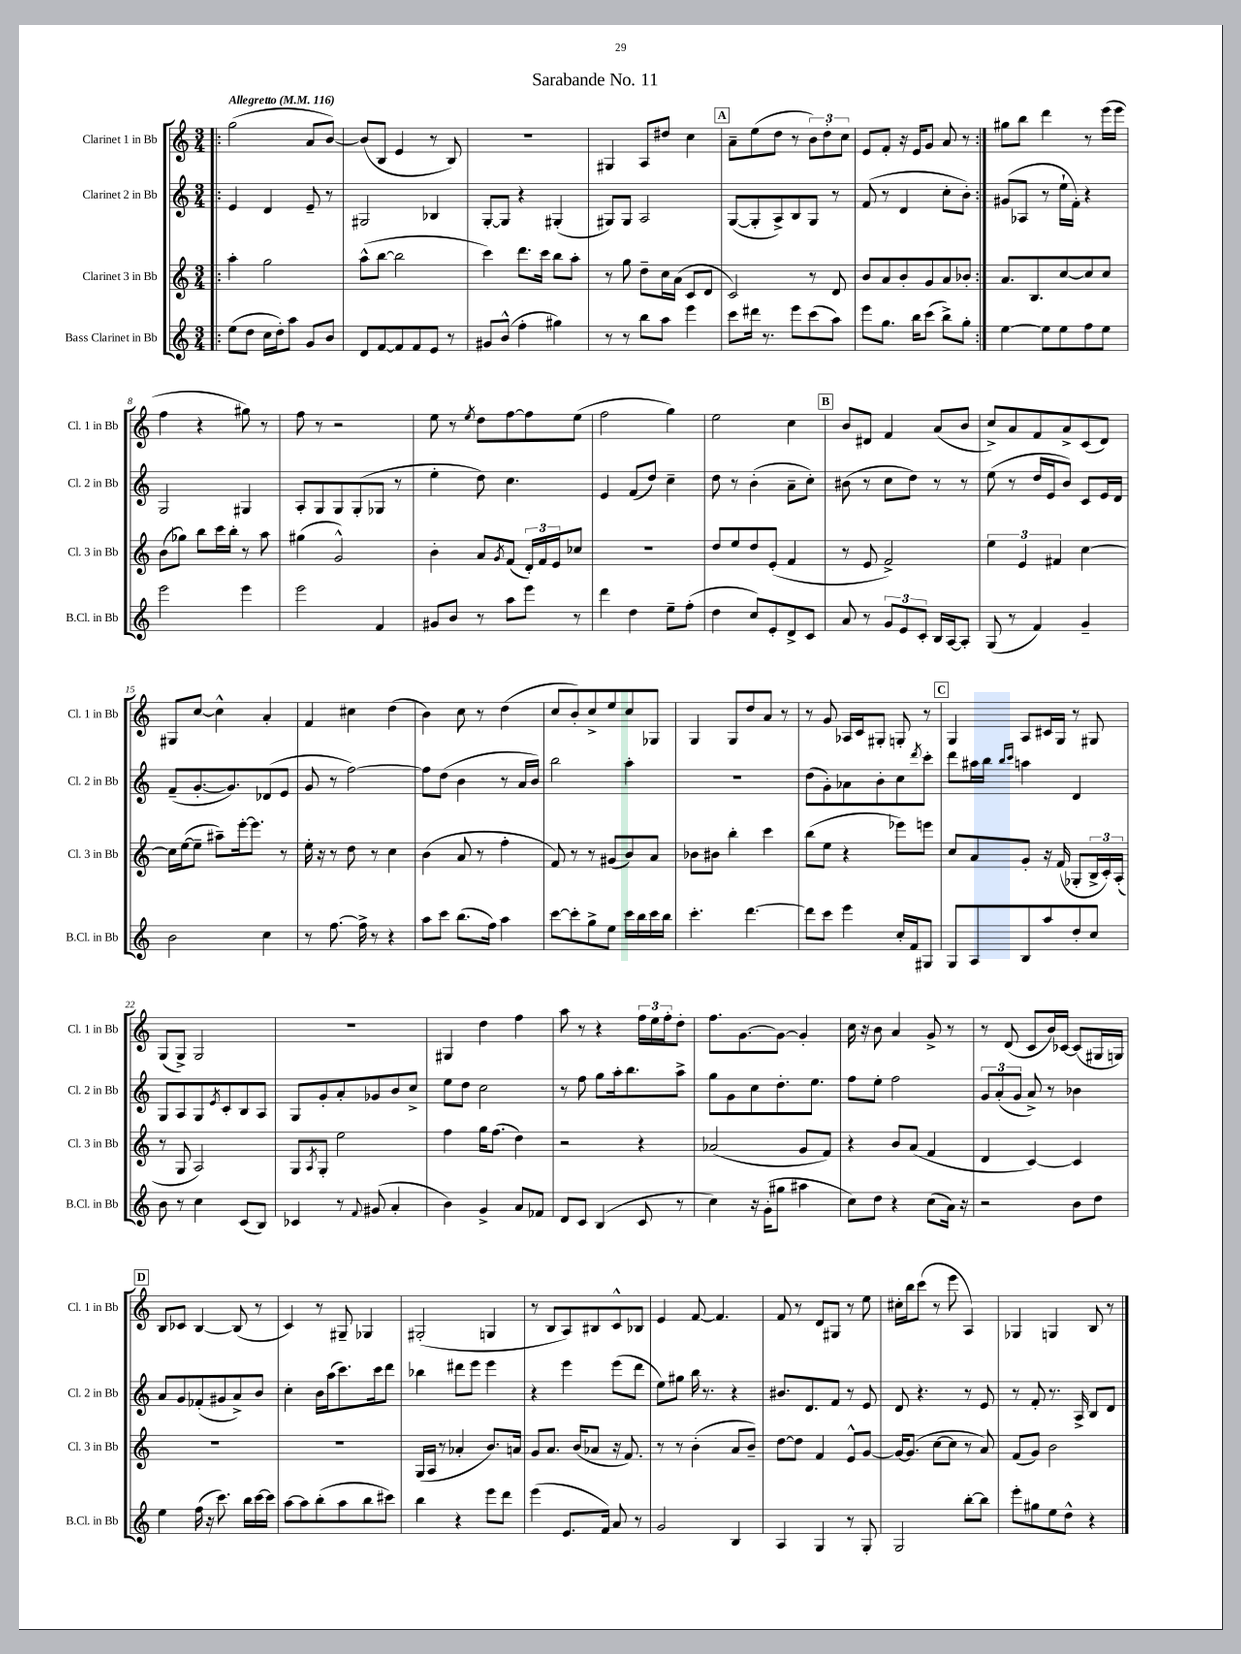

**kern	**kern	**kern	**kern
*part4	*part3	*part2	*part1
*staff4	*staff3	*staff2	*staff1
*I"Bass Clarinet in Bb	*I"Clarinet 3 in Bb	*I"Clarinet 2 in Bb	*I"Clarinet 1 in Bb
*I'B.Cl. in Bb	*I'Cl. 3 in Bb	*I'Cl. 2 in Bb	*I'Cl. 1 in Bb
*clefG2	*clefG2	*clefG2	*clefG2
*k[]	*k[]	*k[]	*k[]
*M3/4	*M3/4	*M3/4	*M3/4
*MM116	*MM116	*MM116	*MM116
=1!|:	=1!|:	=1!|:	=1!|:
!	!	!	!LO:TX:a:B:t=Allegretto
(8ee\L	4aa'\	4e/	(2gg\
8dd\J	.	.	.
16cc\LL	2gg\	4d/	.
16dd'\J)	.	.	.
8aa\J	.	.	.
8g/L	.	8e~/	8a/L
8b/J	.	8r	[8b/J)
=2	=2	=2	=2
8d/L	(8aa^^\L	2G#X/	(8b/L]
[8f/	[8bb\J	.	8B/J
8f/]	2bb\]	.	4e/
8f/	.	.	.
8e/J	.	4B-X/	8r
8r	.	.	8B/)
=3	=3	=3	=3
8g#X/L	4ccc\)	[8G'/L	2.r
(8b^^/J	.	8G/J]	.
4ff'\	8.ddd\L	4r	.
.	16ccc\Jk	.	.
4gg#X\)	8bb\L	(4G#X'/	.
.	8aa'\J	.	.
=4	=4	=4	=4
8r	8r	8G#X/L)	4G#X/
8r	8gg\	8G#/J	.
8bb\L	8dd~\L	2A/	8A/L
8aa\J	16cc\L	.	8dd#X/J
.	(16a\JJ	.	.
4eee\	8c/L	.	4cc\
.	8d/J	.	.
!!LO:REH:place=s1:t=A
=5	=5	=5	=5
8ccc\L	2c/)	([8G/L	8a~\L
16ddd#X\Jk	.	8G'/]	(8ee\
8.r	.	.	.
.	.	8A^/)	8dd\J
8eee\L	.	8B/	8r
(8ccc\	8r	8G/J	12b\L)
.	.	.	12dd'\
8aa\J)	8d/	8r	.
.	.	.	12cc\J
=6	=6	=6	=6
8eee\L	8b/L	(8f/	8e/L
8.gg\J	8a/	8r	8f'/J
.	8b'/	4d/	16r
16bb\KL	.	.	16e/KL
(8ccc\J	8g/	.	8g/J
8bb^\L)	8a/	8cc'\L	8a/
8gg'\J	8b-X'/J	8b'\J)	8r
=7:|!	=7:|!	=7:|!	=7:|!
[4ee\	8.a/L	(8g#X/L	8gg#X\L
.	.	8A-X/J	8bb\J
.	8.B/	.	.
8ee\L]	.	8r	4ddd\
8ee\	[8cc/	16ee`\LL	.
.	.	16f'\JJ)	.
8ff\	8cc/]	4r	8r
8ee\J	8cc/J	.	(16eee\LL
.	.	.	16eee\JJ
!!LO:LB:g=z
=8	=8	=8	=8
2eee\	(8b\L	2G/	4ff\
.	8gg-X\J)	.	.
.	8bb\L	.	4r
.	16ccc\L	.	.
.	16bb'\JJ	.	.
4eee\	8r	4G#X/	8gg#X\)
.	8aa\	.	8r
=9	=9	=9	=9
2eee\	(4gg#X\	8A'/L	8ff\
.	.	8G/	8r
.	2g^^/)	8G/	2r
.	.	(8G'/	.
4f/	.	8G-X/J	.
.	.	8r	.
=10	=10	=10	=10
8g#X/L	4b'\	4ee'\	8ee\
8b/J	.	.	8r
.	.	.	8qee/
8r	8a/L	8dd\)	8dd\L
.	8qg/	.	.
8aa\L	(8f/J	4.cc\	[8ff\
8eee\J	24d'/LL)	.	8ff\]
.	24f/	.	.
.	24e/J	.	.
8r	8cc-X/J	.	(8ee\J
=11	=11	=11	=11
4ddd\	2.r	4e/	2ff\
4dd\	.	(8f/L	.
.	.	8dd/J)	.
8ee~\L	.	4cc~\	4gg\)
(8ff'\J	.	.	.
=12	=12	=12	=12
4dd\	8dd/L	8dd\	2ee\
.	8ee/	8r	.
8cc/L)	8dd/	(4b'\	.
8e'/	(8e'/J	.	.
8d^/	4f/	8a~\L	4cc\
8c/J	.	8cc'\J)	.
!!LO:REH:place=s1:t=B
=13	=13	=13	=13
8a/	8r	(8b#X\	8b/L
8r	8e/	8r	8d#X/J
12g/L	2f^/)	8cc\L	4f/
12e/	.	.	.
.	.	8dd\J)	.
12c'/J	.	.	.
16B/LL	.	8r	(8a/L
[16A/J	.	.	.
8A'/J]	.	8r	8b/J
=14	=14	=14	=14
(8G/	6ee\	(8ee\	8cc^/L)
8r	.	8r	8a/
.	6e/	.	.
4f/)	.	16dd/LL	8f/
.	.	16e/J	.
.	6f#X/	.	.
.	.	8b/J)	8a^/
4g~/	[4cc\	8c/L	(8c/
.	.	16e/L	8d/J)
.	.	16d/JJ	.
!!LO:LB:g=z
=15	=15	=15	=15
2b\	16cc\LL]	(8f~/L	8G#X/L
.	([16ee\J	.	.
.	8ee~\J]	[8.g'/	[8cc/J
.	8aa#X~\L)	.	4cc^^\]
.	.	8.g/])	.
.	[16eee'\k	.	.
.	8.eee\J]	.	.
4cc\	.	(8d-X/	4a'/
.	8r	8e/J	.
=16	=16	=16	=16
8r	16ee'\	8g/	4f/
.	16r	.	.
[8.ff\	8r	8r	.
.	8dd\	[2ff\)	4cc#X\
16ff^\]	.	.	.
8r	8r	.	.
4r	4cc\	.	(4dd\
=17	=17	=17	=17
8aa\L	(4b\	8ff\L]	4b\)
8ccc\J	.	(8dd\J	.
(8.bb\L	8a/	4b\	8cc\
.	8r	.	8r
16ff\Jk)	.	.	.
4aa\	4ff'\	8r	(4dd\
.	.	16a/LL	.
.	.	16b/JJ)	.
=18	=18	=18	=18
[8ccc\L	8f/)	2bb\	8cc/L
8ccc'\]	8r	.	8b'/)
8gg^\	8r	.	8cc^/
8ee\J	(8g#X/L	.	8ee/
16ccc\LL	8b/)	4aa'\	8cc/
16bb\	.	.	.
16ccc\	8a/J	.	8G-X/J
16bb\JJ	.	.	.
=19	=19	=19	=19
4.ccc'\	8b-X\L	2.r	4G/
.	8b#X\J	.	.
.	4bb'\	.	8G/L
[4.ddd\	.	.	8dd/
.	4ccc\	.	8a/J
.	.	.	8r
=20	=20	=20	=20
8ddd\L]	(8bb\L	(8dd\L	8r
8ccc\J	8ee\J	8g'\)	8g/
4eee\	4r	8a-X\	16A-X/LL
.	.	.	16c/J
.	.	8b'\	8G#X'/J
16cc'/LL	8eee-X\L)	8cc\	8Gn'/
16f/J	.	.	.
.	.	8qddd/	.
8G#X/J	8eeen\J	8ccc'\J	8r
!!LO:REH:place=s1:t=C
=21	=21	=21	=21
8G/L	8cc/L	8ddd\L	4G/
8A/	8a/	16aa#X\L	.
.	.	16bb\JJ	.
.	.	16qqbb/LL	.
.	.	16qqccc/JJ	.
8B/	8g'/J	4aan\	8A/L
8aa/	16r	.	16c#X/L
.	(16f/	.	16G/JJ
8dd'/	8G-X'/L	4d/	8r
8cc/J	24B^/L	.	8G#X/
.	24c'/)	.	.
.	(24A'/JJ	.	.
!!LO:LB:g=z
=22	=22	=22	=22
8b\	8r	8G/L	(8G/L
8r	8G/	8A/	8G^/J)
4cc\	2A/)	8G/	2G/
.	.	8qe/	.
.	.	8c'/	.
(8c/L	.	8B/	.
8B/J)	.	8A/J	.
=23	=23	=23	=23
4c-X/	8G/L	8G/L	2.r
.	8qA/	.	.
.	8G'/J	8g'/	.
8r	2ee\	8a'/	.
8qqf/	.	.	.
(8g#X/	.	8g-X/	.
4a'/	.	8b/	.
.	.	8cc^/J	.
=24	=24	=24	=24
4b\)	4ff\	8ee\L	4G#X/
.	.	8dd\J	.
4g^/	16gg\KL	2cc\	4dd\
.	(8.ff\J	.	.
8a/L	4dd\)	.	4ff\
8f-X/J	.	.	.
=25	=25	=25	=25
8d/L	2r	8r	8aa\
8c/J	.	8ff\	8r
(4B/	.	8gg\L	4r
.	.	16aa'\k	.
.	.	8.bb\	.
8c/	4r	.	24ff\LL
.	.	.	24ee\
.	.	.	24ff'\J
8r	.	8aa^\J	8dd'\J
=26	=26	=26	=26
4cc\)	(2a-X/	8gg\L	8.ff\L
.	.	8g\	.
.	.	.	[8.g\
16r	.	8cc\	.
(16g'\KL	.	.	.
8gg#X\J	.	8.dd'\	8g\J_
4aa#X\	8g/L	.	4g'/]
.	.	8.ee\J	.
.	8f/J)	.	.
=27	=27	=27	=27
8cc\L)	4r	8ff\L	16cc\
.	.	.	16r
8dd\J	.	8ee'\J	8b\
4r	8b/L	2ff\	4a/
.	(8a/J	.	.
(8cc\L	4f/	.	8g^/
16a\Jk)	.	.	8r
16r	.	.	.
=28	=28	=28	=28
2r	4d/	12g/L	8r
.	.	(12a'/	.
.	.	.	(8d/
.	.	12g/J	.
.	[4c/)	8a^/)	8c/L
.	.	8r	16b/L)
.	.	.	[16c-X/JJ
8b\L	4c/]	4b-X\	(8c-/L]
8dd\J	.	.	16G#X/L
.	.	.	16Gn/JJ)
!!LO:LB:g=z
!!LO:REH:place=s1:t=D
=29	=29	=29	=29
4ee\	2.r	8a/L	8B/L
.	.	8g/	8c-X/J
(16ff\	.	(8f-X'/	[4B/
16r	.	.	.
8.ccc\)	.	8g#X/	.
.	.	8a^/)	(8B/]
16bb\LL	.	.	.
[16ccc\	.	8b/J	8r
16ccc\JJ]	.	.	.
=30	=30	=30	=30
[8aa\L	2.r	4cc'\	4c/)
8aa\]	.	.	.
(8bb'\	.	16b\LL	8r
.	.	(16aa\J	.
8aa\	.	8.ccc\)	8G#X~/
8bb\	.	.	4G-X/
.	.	16ccc\k	.
8ccc#X\J)	.	8ddd\J	.
=31	=31	=31	=31
4bb\	(16G/LL	4bb-X\	(2G#X'/
.	16A/JJ	.	.
.	8r	.	.
4r	4a-X'/	8ddd#X\L	.
.	.	8eee\J	.
8eee\L	8.b/L)	4eee\	4Gn/
8ddd\J	.	.	.
.	16an/Jk	.	.
=32	=32	=32	=32
(4eee\	8g/L	4r	8r
.	8.a/J	.	8B/L
8.e/L	.	4eee\	8A/)
.	(16b/KL	.	.
.	8a-X/J	.	8B#X/
16f/Jk)	.	.	.
8a/	16r	(8eee\L	8c^^/
.	8.f/)	.	.
8r	.	8ddd\J	8B-X/J
=33	=33	=33	=33
2g/	8r	8ee\L)	4e/
.	8r	8gg#X\J	.
.	(4b'\	16bb\	[8f/
.	.	8.r	.
.	.	.	4.f/]
4B/	8a/L	4r	.
.	8b~/J)	.	.
=34	=34	=34	=34
4A/	[8dd\L	8.b#X/L	8f/
.	8dd\J]	.	8r
.	.	8.d/	.
4G/	4f/	.	8d/L
.	.	8f/J	8G#X/J
8r	8e^^/L	8r	8r
8G'/	[8g/J	8e/	8ee\
=35	=35	=35	=35
2G/	16g/KL_	8d/	16cc#X'\LL
.	(8.g/J]	.	16bb\J
.	.	4.r	(8ccc\J
.	[8cc\L	.	8r
.	8cc\J]	.	8eee\
[8bb'\L	8r	8r	4A/)
8bb\J]	8a/)	8e/	.
=36	=36	=36	=36
8eee'\L	(8f/L	8r	4G-X/
8gg#X\	8g/J)	8f'/	.
8ee\	2b\	8.r	4Gn/
8dd^^\J	.	.	.
.	.	16A^/	.
4r	.	8B/L	8B/
.	.	8d/J	8r
==	==	==	==
*-	*-	*-	*-
